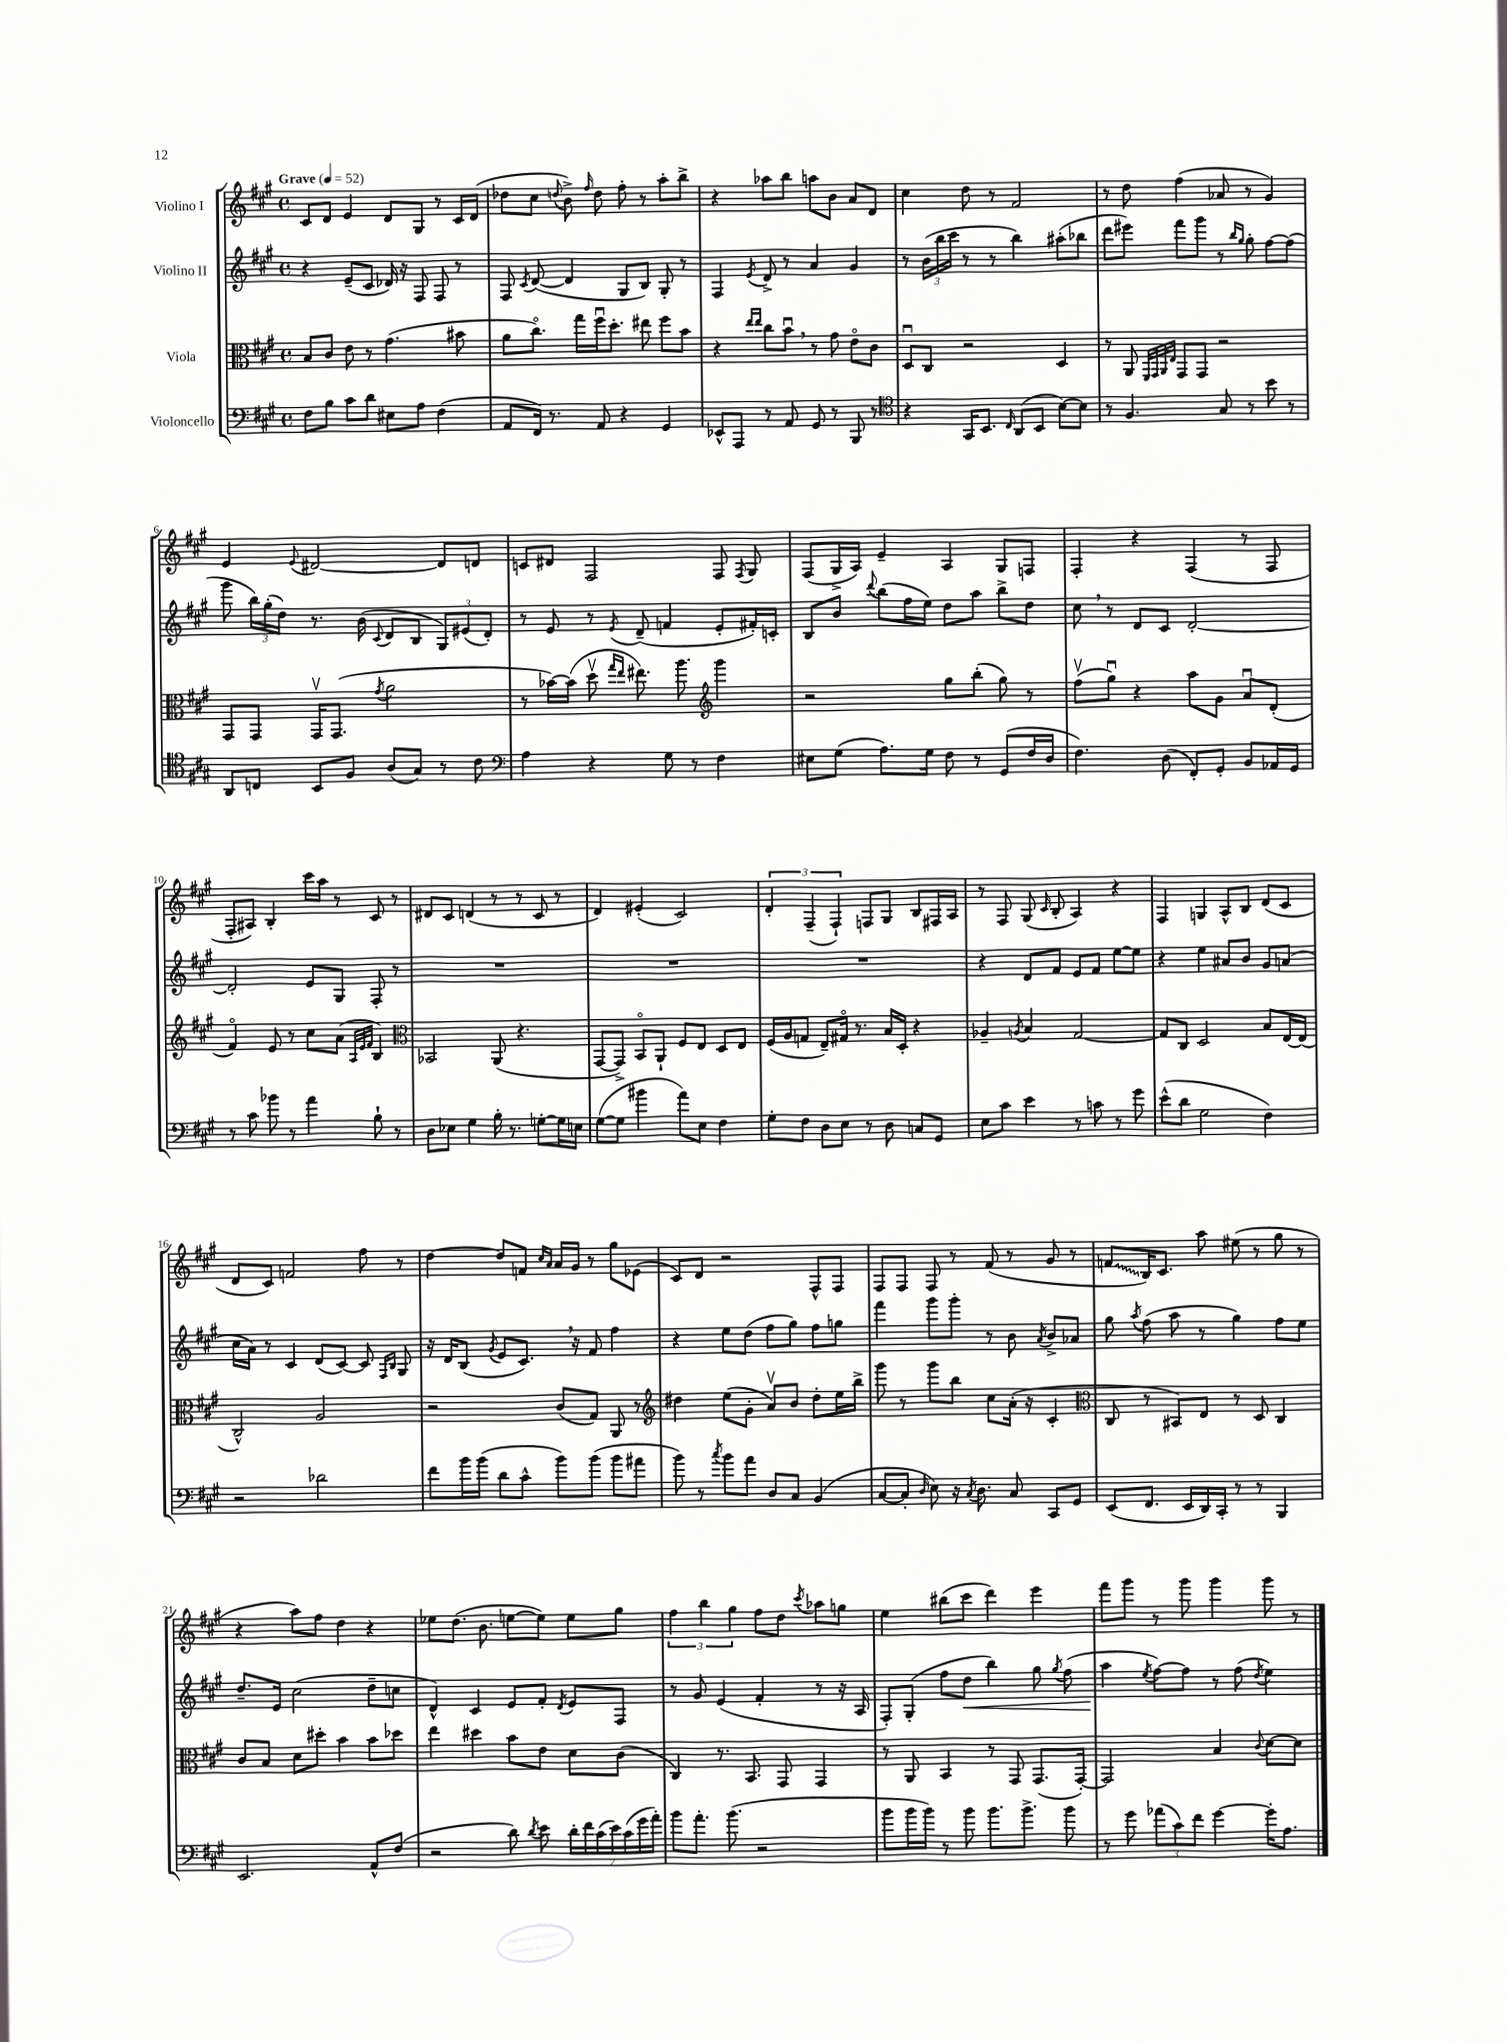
<<
\new StaffGroup <<
\new Staff = "s0" \with { instrumentName = "Violino I" } {
    \clef treble \key a \major \defaultTimeSignature \time 4/4 \tempo "Grave" 4 = 52
    \autoBeamOff cis'8[ d'8] e'4 d'8[ gis8] r8 cis'16[ d'16]( |
    des''8[ cis''8] \appoggiatura { d''8 } b'8->) \grace { fis''16 } d''8 fis''8-. r8 a''8[-. b''8]-> |
    r4 aes''8[ b''8] a''8[ b'8] a'8[ d'8] |
    cis''4 d''8 r8 fis'2 |
    r8 d''8 fis''4( aes'8 r8 gis'4) |
    e'4 \appoggiatura { e'8 } dis'2~ dis'8[ d'8] |
    c'8[ dis'8] fis2 fis8 \acciaccatura { fis8 } gis8 |
    fis8[( gis16-> a16]) e'4-- a4 gis8[ f8] |
    fis4-. r4 fis4( r8 fis8 |
    fis8[-. ais8]) b4-. cis'''16[ a''16] r8 cis'8 r8 |
    dis'8[ cis'8] d'4( r8 r8 cis'8 r8 |
    d'4) eis'4-.( cis'2) |
    \tuplet 3/2 { d'4-. fis4--( fis4-!) } f8[ gis8] b8[ fis16 a16] |
    r8 fis8 gis8( \grace { cis'16 } b8-. a4) r4 |
    fis4 g4 a8[-^ b8] d'8[( cis'8] |
    d'8[ cis'8]) f'2 fis''8 r8 |
    d''4~ d''8[ f'8] \grace { cis''16[ a'16] } a'16[ gis'16] r8 gis''8[ ees'8]( |
    cis'8[) d'8] r2 fis8[-^ fis8] |
    fis8[ fis8] fis8 r8 fis'8( r8 gis'8 r8 |
    \once \override Glissando.style = #'zigzag f'8[\glissando b16) cis'8.] a''8 eis''8( r8 gis''8 r8 |
    r4 a''8[) fis''8] d''4 r4 |
    ees''8[ d''8.]( b'8. e''8[~ e''8]) e''8[ gis''8] |
    \tuplet 3/2 { fis''4 b''4 gis''4 } fis''8[ d''8] \acciaccatura { cis'''8 } aes''8[ g''8] |
    e''4 bis''8[( cis'''8] d'''4) e'''4 |
    fis'''8[ gis'''8] r8 gis'''8 gis'''4 gis'''8 r8 \bar "|." |
}
\new Staff = "s1" \with { instrumentName = "Violino II" } {
    \clef treble \key a \major \defaultTimeSignature \time 4/4
    \autoBeamOff r4 e'8[--( cis'8] des'16) r16 fis8 fis8 r8 |
    fis8 \acciaccatura { cis'8 } d'8~( d'4 gis8[ b8]) gis8-. r8 |
    fis4 \acciaccatura { e'8 } d'8-> r8 a'4 gis'4 |
    r8 \tuplet 3/2 { b'16[( b''16 cis'''16] } r8 r8 b''4) ais''8[-.( bes''8] |
    d'''8[ eis'''8]) fis'''8[ gis'''8] r8 \grace { b''16[ gis''16] } gis''8-. fis''8[~ fis''8]( |
    gis'''8 \tuplet 3/2 { b''16[) gis''16-.( d''16]) } r8. b'16( \appoggiatura { cis'8 } d'8[ b8] \tuplet 3/2 { gis8[) eis'8( d'8]-.) } |
    r8 e'8 r8 \acciaccatura { e'8 } d'8--( f'4 e'8[-. fis'16-.) c'16]-. |
    b8[ b'8] \appoggiatura { d'''8 } b''8[( fis''16 e''16]) d''8[ a''8] b''8[-> d''8] |
    cis''8 \breathe r8 d'8[ cis'8] d'2~-. |
    d'2-. e'8[ gis8] fis8-. r8 |
    R1 |
    R1 |
    R1 |
    r4 d'8[ fis'8] e'8[ fis'8] e''8[~ e''8] |
    r4 e''4 ais'8[ b'8] gis'8[ a'8]( |
    cis''16[ a'16]) r8 cis'4 d'8[( cis'8]~) cis'8 \grace { fis16[ b16] } gis8 |
    r16 d'16[ b8]( \acciaccatura { gis'8 } e'8[ cis'8.]) \breathe r16 fis'8 fis''4 |
    r4 e''8[ d''8]( fis''8[ gis''8]) fis''8[ g''8] |
    fis'''4 gis'''8[ gis'''8]-. r8 b'8 \acciaccatura { a'8 } b'8[-> aes'8] |
    gis''8 \acciaccatura { a''8 } fis''8( a''8 r8 gis''4) fis''8[ e''8] |
    d''8.[-- e'16] cis''2( d''8[-- c''8] |
    d'4-^) cis'4 e'8[ fis'8]-. \acciaccatura { d'8 } e'8[ fis8] |
    r8 gis'8 e'4( fis'4-. r8 r16 a16 |
    fis8[-.) gis8]-.( fis''8[ d''8]\< b''4) gis''8 \acciaccatura { gis''8 } fis''8( |
    a''4\! \acciaccatura { e''8 } fis''8[~) fis''8] r8 fis''8( \acciaccatura { d''8 } e''4) \bar "|." |
}
\new Staff = "s2" \with { instrumentName = "Viola" } {
    \clef alto \key a \major \defaultTimeSignature \time 4/4
    \autoBeamOff b8[ cis'8] e'8 r8 gis'4.( bis'8 |
    a'8[ cis''8.]\flageolet) gis''16[ fis''16\downbow d''8.]-. eis''8 fis''8[ b'8] |
    r4 \grace { e''16[ e''16] } cis''8[ b'8]\downbow \breathe r8 gis'8 e'8[\flageolet cis'8] |
    d8[\downbow cis8] r2 d4 |
    r8 a,8 \grace { fis,32[ gis,32 a,32 e32] } gis,8[ gis,8] r2 |
    gis,8[ gis,8] gis,16[\upbow gis,8.]( \acciaccatura { gis'8 } a'2 |
    r8 bes'16[~) bes'16]( d''8\upbow \grace { gis''16[ e''16] } eis''8.) a''8. \clef treble gis'''4 |
    r2 gis''8[ b''8]-.( gis''8) r8 |
    fis''8[\upbow( gis''8]\downbow) r4 a''8[ gis'8] a'8[\downbow d'8]-.( |
    fis'4\flageolet) e'8 r8 cis''8[ a'8]( \grace { a32[ e'32 fis'32] } b4) |
    \clef alto bes,2 a,8( r4. |
    gis,8[~ gis,8]->) b,8[\flageolet a,8]-! fis8[ e8] d8[ e8] |
    fis16[( a16 g8] e8[--) gis16]\flageolet r8. b16[ d16]-. r4 |
    aes4-- \acciaccatura { a8 } b4 gis2~ |
    gis8[ cis8] d2 b8[ e16~ e16]( |
    cis2-^) a2 |
    r2 cis'8[( gis8]) a,8 r8 |
    \clef treble dis''4 e''8[( gis'8]-. a'8[\upbow) b'8] dis''8[-. e''16 b''16]-> |
    gis'''8 r8 gis'''8[ b''8] cis''8[ a'16]-.( r16 cis'4-. |
    \clef alto cis8 r8 bis,8[) e8] r8 d8 cis4 |
    cis'8[ b8] d'8[ dis''8]-. b'4 b'8[ des''8] |
    e''4 dis''4 b'8[ e'8] d'8[ cis'8]( |
    cis4) r8. b,8. gis,8 gis,4 |
    r8 a,8 b,4 r8 gis,8 gis,8.[( gis,16]~-.) |
    gis,2 b4 \appoggiatura { cis'8 } d'8[~ d'8] \bar "|." |
}
\new Staff = "s3" \with { instrumentName = "Violoncello" } {
    \clef bass \key a \major \defaultTimeSignature \time 4/4
    \autoBeamOff fis8[ b8] cis'8[ d'8] eis8[ a8] fis4( |
    a,8[ fis,16]) r8. a,8 r4 gis,4 |
    ees,8[-^ a,,8] r8 a,8 gis,8 r8 b,,8 r8 |
    \clef tenor r4 gis,16[ b,8.] \grace { cis16 } a,8[( b,8] b8[~) b8] |
    r8 fis4. gis8 r8 b'8 r8 |
    a,8[ c8] b,8[ fis8] a8[( gis8]) r8 cis'8 |
    \clef bass a4 r4 gis8 r8 fis4 |
    eis8[ gis8]( a8.[) gis16] fis8 r8 gis,8[( fis16 d16] |
    fis4.) d8( fis,8[-.) gis,8]-. b,8[ aes,16 gis,16] |
    r8 cis'8 bes'8 r8 a'4 b8-! r8 |
    d8[ ees8] gis4 b16-. r8. g8[~-. g16 e16] |
    gis8[~( gis8] bis'4 a'8[) e8] fis4 |
    gis8[-. fis8] d8[ e8] r8 d8 c8[ gis,8] |
    e8[ cis'8] e'4 r8 c'8 r8 gis'8 |
    e'8[-^( d'8] gis2 fis4) |
    r2 des'2 |
    fis'8[ b'16 b'16]( d'8[ cis'8]-^ b'8[) b'8]( b'8[ ais'8] |
    b'8) r8 \acciaccatura { cis''8 } b'8[ a'8] d8[ cis8] b,4( |
    cis8[~ cis8]-. \grace { d16 } e8) r16 \acciaccatura { cis8 } d8. cis8 cis,8[ gis,8] |
    e,8[( fis,8.] e,16[ d,16) cis,16]-. r8 r8 b,,4 |
    e,2. a,8[-^ fis8]( |
    r2 d'8) \acciaccatura { d'8 } e'8 \tuplet 7/4 { d'16[-. fis'16 cis'16( e'16) cis'16( gis'16 a'16]-.) } |
    b'8[ a'8.]-. b'8.( r2 |
    b'8[ b'16 b'16]) r8 b'8 b'8.[ b'8.]-> b'8 |
    r8 gis'8 \tuplet 3/2 { aes'8[( cis'8) fis'8] } gis'4~ gis'16[-. a8.] \bar "|." |
}
>>
>>
